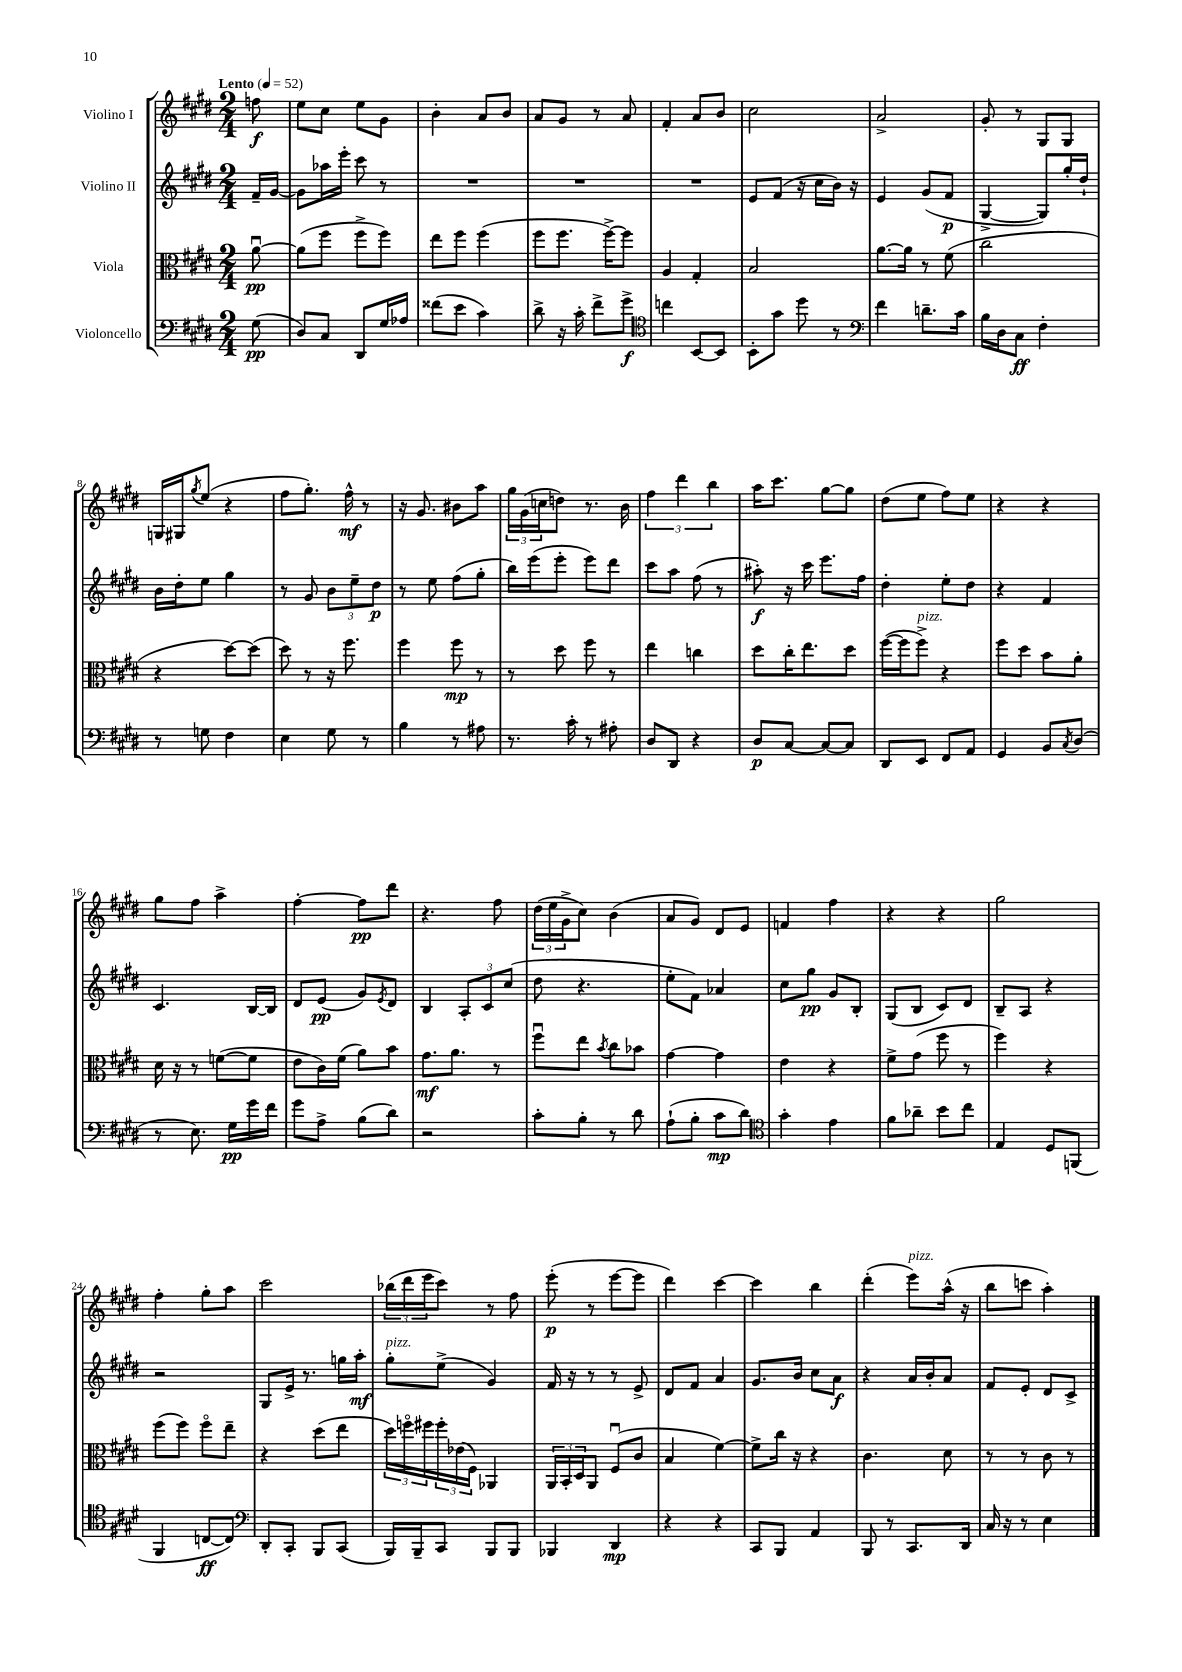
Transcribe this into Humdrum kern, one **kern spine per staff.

**kern	**kern	**kern	**kern
*staff4	*staff3	*staff2	*staff1
*clefF4	*clefC3	*clefG2	*clefG2
*k[f#c#g#d#]	*k[f#c#g#d#]	*k[f#c#g#d#]	*k[f#c#g#d#]
*M2/4	*M2/4	*M2/4	*M2/4
*MM52	*MM52	*MM52	*MM52
(8G#\	[8au\	16f#~/LL	8ff\
.	.	[16g#/JJ	.
=	=	=	=
8D#/L)	(8a\]L	8g#\]L	8ee\L
8C#/J	8ff#\J	16aa-\L	8cc#\J
.	.	16eee'\JJ	.
8DD#/L	8ff#^\L	8ccc#\	8ee\L
16G#/L	8ff#\J)	8r	8g#\J
16A-/JJ	.	.	.
=	=	=	=
(8f##\L	8ee\L	2r	4b'\
8e\J	8ff#\J	.	.
4c#\)	(4ff#\	.	8a/L
.	.	.	8b/J
=	=	=	=
8d#^\	8ff#\L	2r	8a/L
16r	8.ff#\J	.	8g#/J
16c#'\	.	.	.
8f#^\L	.	.	8r
.	[16ff#^\LK)	.	.
8g#^\J	8ff#\]J	.	8a/
=	=	=	=
*clefC4	*	*	*
4cc\	4A/	2r	4f#'/
[8BB/L	4G#'/	.	8a/L
8BB/]J	.	.	8b/J
=	=	=	=
8BB'\L	2B/	8e/L	2cc#\
8g#\J	.	(8f#/J	.
8dd#\	.	16r	.
.	.	16cc#\LL	.
8r	.	16b\JJ)	.
.	.	16r	.
=	=	=	=
*clefF4	*	*	*
4f#\	[8.a\L	4e/	2a^/
.	16a\]Jk	.	.
8.d~\L	8r	(8g#/L	.
.	(8f#\	8f#/J	.
16c#\Jk	.	.	.
=	=	=	=
16B\LL	2cc#\	[4G#^/	8g#'/
16D#\J	.	.	.
8C#\J	.	.	8r
4F#'\	.	8G#/]L)	8G#/L
.	.	16gg#'/L	8G#/J
.	.	16dd#`/JJ	.
=	=	=	=
8r	4r	16b\LL	16G/LL
.	.	16dd#'\J	16G#/J
.	.	.	8qgg#/
8G\	.	8ee\J	(8ee/J
4F#\	[8dd#\L)	4gg#\	4r
.	(8dd#\]J	.	.
=	=	=	=
4E\	8dd#\)	8r	8ff#\L
.	8r	8g#/	8.gg#'\J)
8G#\	16r	12b\L	.
.	8.ff#\	.	16ff#^^\
.	.	12ee~\	.
8r	.	.	8r
.	.	12dd#\J	.
=	=	=	=
4B\	4ff#\	8r	16r
.	.	.	8.g#/
.	.	8ee\	.
8r	8ff#\	(8ff#\L	8b#\L
8A#\	8r	8gg#'\J	8aa\J
=	=	=	=
8.r	8r	16bb\LL)	24gg#\LL
.	.	.	(24g#\
.	.	(16eee\J	.
.	.	.	24cc\J
.	8dd#\	8eee'\J	8dd\J)
16c#'\	.	.	.
8r	8ff#\	8eee\L)	8.r
8A#'\	8r	8ddd#\J	.
.	.	.	16b\
=	=	=	=
8D#/L	4ee\	8ccc#\L	6ff#\
8DD#/J	.	8aa\J	.
.	.	.	6ddd#\
4r	4cc\	(8ff#\	.
.	.	.	6bb\
.	.	8r	.
=	=	=	=
8D#/L	8dd#\L	8aa#'\)	16aa\LK
.	.	.	8.ccc#\J
[8C#/J	16cc#'\K	16r	.
.	8.ee\	16ccc#\	.
8C#/_L	.	8.eee\L	[8gg#\L
8C#/]J	8dd#\J	.	8gg#\]J
.	.	16ff#\Jk	.
=	=	=	=
8DD#/L	([16ff#\LL	4dd#'\	(8dd#\L
.	16ff#\]J	.	.
8EE/J	8ff#^\J)	.	8ee\J
8FF#/L	4r	8ee'\L	8ff#\L)
8AA/J	.	8dd#\J	8ee\J
=	=	=	=
4GG#/	8ff#\L	4r	4r
.	8dd#\J	.	.
8BB/L	8b\L	4f#/	4r
8qC#/	.	.	.
(8D#/J	8a'\J	.	.
=	=	=	=
8r	16d#\	4.c#/	8gg#\L
.	16r	.	.
8.E\)	8r	.	8ff#\J
.	([8f\L	.	4aa^\
16G#\LL	.	.	.
16g#\	8f\]J	[16B/LL	.
16f#\JJ	.	16B/]JJ	.
=	=	=	=
8g#\L	8e\L	8d#/L	[4ff#'\
8A^\J	16c#\L)	(8e/J	.
.	(16f#\JJ	.	.
(8B\L	8a\L)	8g#/L)	8ff#\]L
.	.	8qe/	.
8d#\J)	8b\J	8d#/J	8ddd#\J
=	=	=	=
2r	8.g#\L	4B/	4.r
.	8.a\J	.	.
.	.	12A'/L	.
.	.	12c#/	.
.	8r	.	8ff#\
.	.	(12cc#/J	.
=	=	=	=
8c#'\L	8ff#u\L	8dd#\	(24dd#\LL
.	.	.	24ee\
.	.	.	24g#^\J
8B'\J	8ee\J	4.r	8cc#\J)
.	8qb/	.	.
8r	8cc#\L	.	(4b\
8d#\	8b-\J	.	.
=	=	=	=
(8A`\L	[4g#\	8ee'\L	8a/L
8B'\J	.	8f#\J)	8g#/J)
8c#\L	4g#\]	4a-/	8d#/L
8d#\J)	.	.	8e/J
=	=	=	=
*clefC4	*	*	*
4g#'\	4e\	8cc#\L	4f/
.	.	8gg#\J	.
4e\	4r	8g#/L	4ff#\
.	.	8B'/J	.
=	=	=	=
8f#\L	8f#^\L	(8G#/L	4r
8a-~\J	(8g#\J	8B/J	.
8b\L	8ff#\	8c#/L)	4r
8cc#\J	8r	8d#/J	.
=	=	=	=
4E/	4ff#\)	8B~/L	2gg#\
.	.	8A/J	.
8D#/L	4r	4r	.
(8FF/J	.	.	.
=	=	=	=
4FF#/	(8ff#\L	2r	4ff#'\
.	8ff#\J)	.	.
[8C/L	8ff#o\L	.	8gg#'\L
8C/]J)	8ee~\J	.	8aa\J
=	=	=	=
*clefF4	*	*	*
8DD#'/L	4r	8G#/L	2ccc#\
8CC#'/J	.	16e^/Jk	.
.	.	8.r	.
8BBB/L	(8dd#\L	.	.
(8CC#/J	8ee\J	16gg\LL	.
.	.	16aa'\JJ	.
=	=	=	=
16BBB/LL)	24dd#\LL)	8gg#'\L	(24bb-\LL
.	24ffo\	.	24ddd#\
16BBB~/J	.	.	.
.	24ff#\	.	24eee\J
8CC#/J	24ff#'\	(8ee^\J	8ccc#\J)
.	(24e-\	.	.
.	24F#\JJ)	.	.
8BBB/L	4AA-/	4g#/)	8r
8BBB/J	.	.	8ff#\
=	=	=	=
4BBB-/	24AA/LL	16f#/	(8eee'\
.	24BB'/	.	.
.	.	16r	.
.	24D#/J	.	.
.	8AA/J	8r	8r
4DD#/	(8F#u/L	8r	[8eee\L
.	8c#/J	8e^/	8eee\]J
=	=	=	=
4r	4B/	8d#/L	4ddd#\)
.	.	8f#/J	.
4r	[4f#\)	4a/	[4ccc#\
=	=	=	=
8CC#/L	8f#^\]L	8.g#/L	4ccc#\]
8BBB/J	16cc#\Jk	.	.
.	16r	16b/Jk	.
4AA/	4r	8cc#\L	4bb\
.	.	8a\J	.
=	=	=	=
8BBB/	4.c#\	4r	(4ddd#'\
8r	.	.	.
8.CC#/L	.	16a/LL	8eee\L)
.	.	16b'/J	.
.	8d#\	8a/J	(16aa^^\Jk
16DD#/Jk	.	.	16r
=	=	=	=
16C#/	8r	8f#/L	8bb\L
16r	.	.	.
8r	8r	8e'/J	8ccc\J
4E\	8c#\	8d#/L	4aa'\)
.	8r	8c#^/J	.
==	==	==	==
*-	*-	*-	*-
